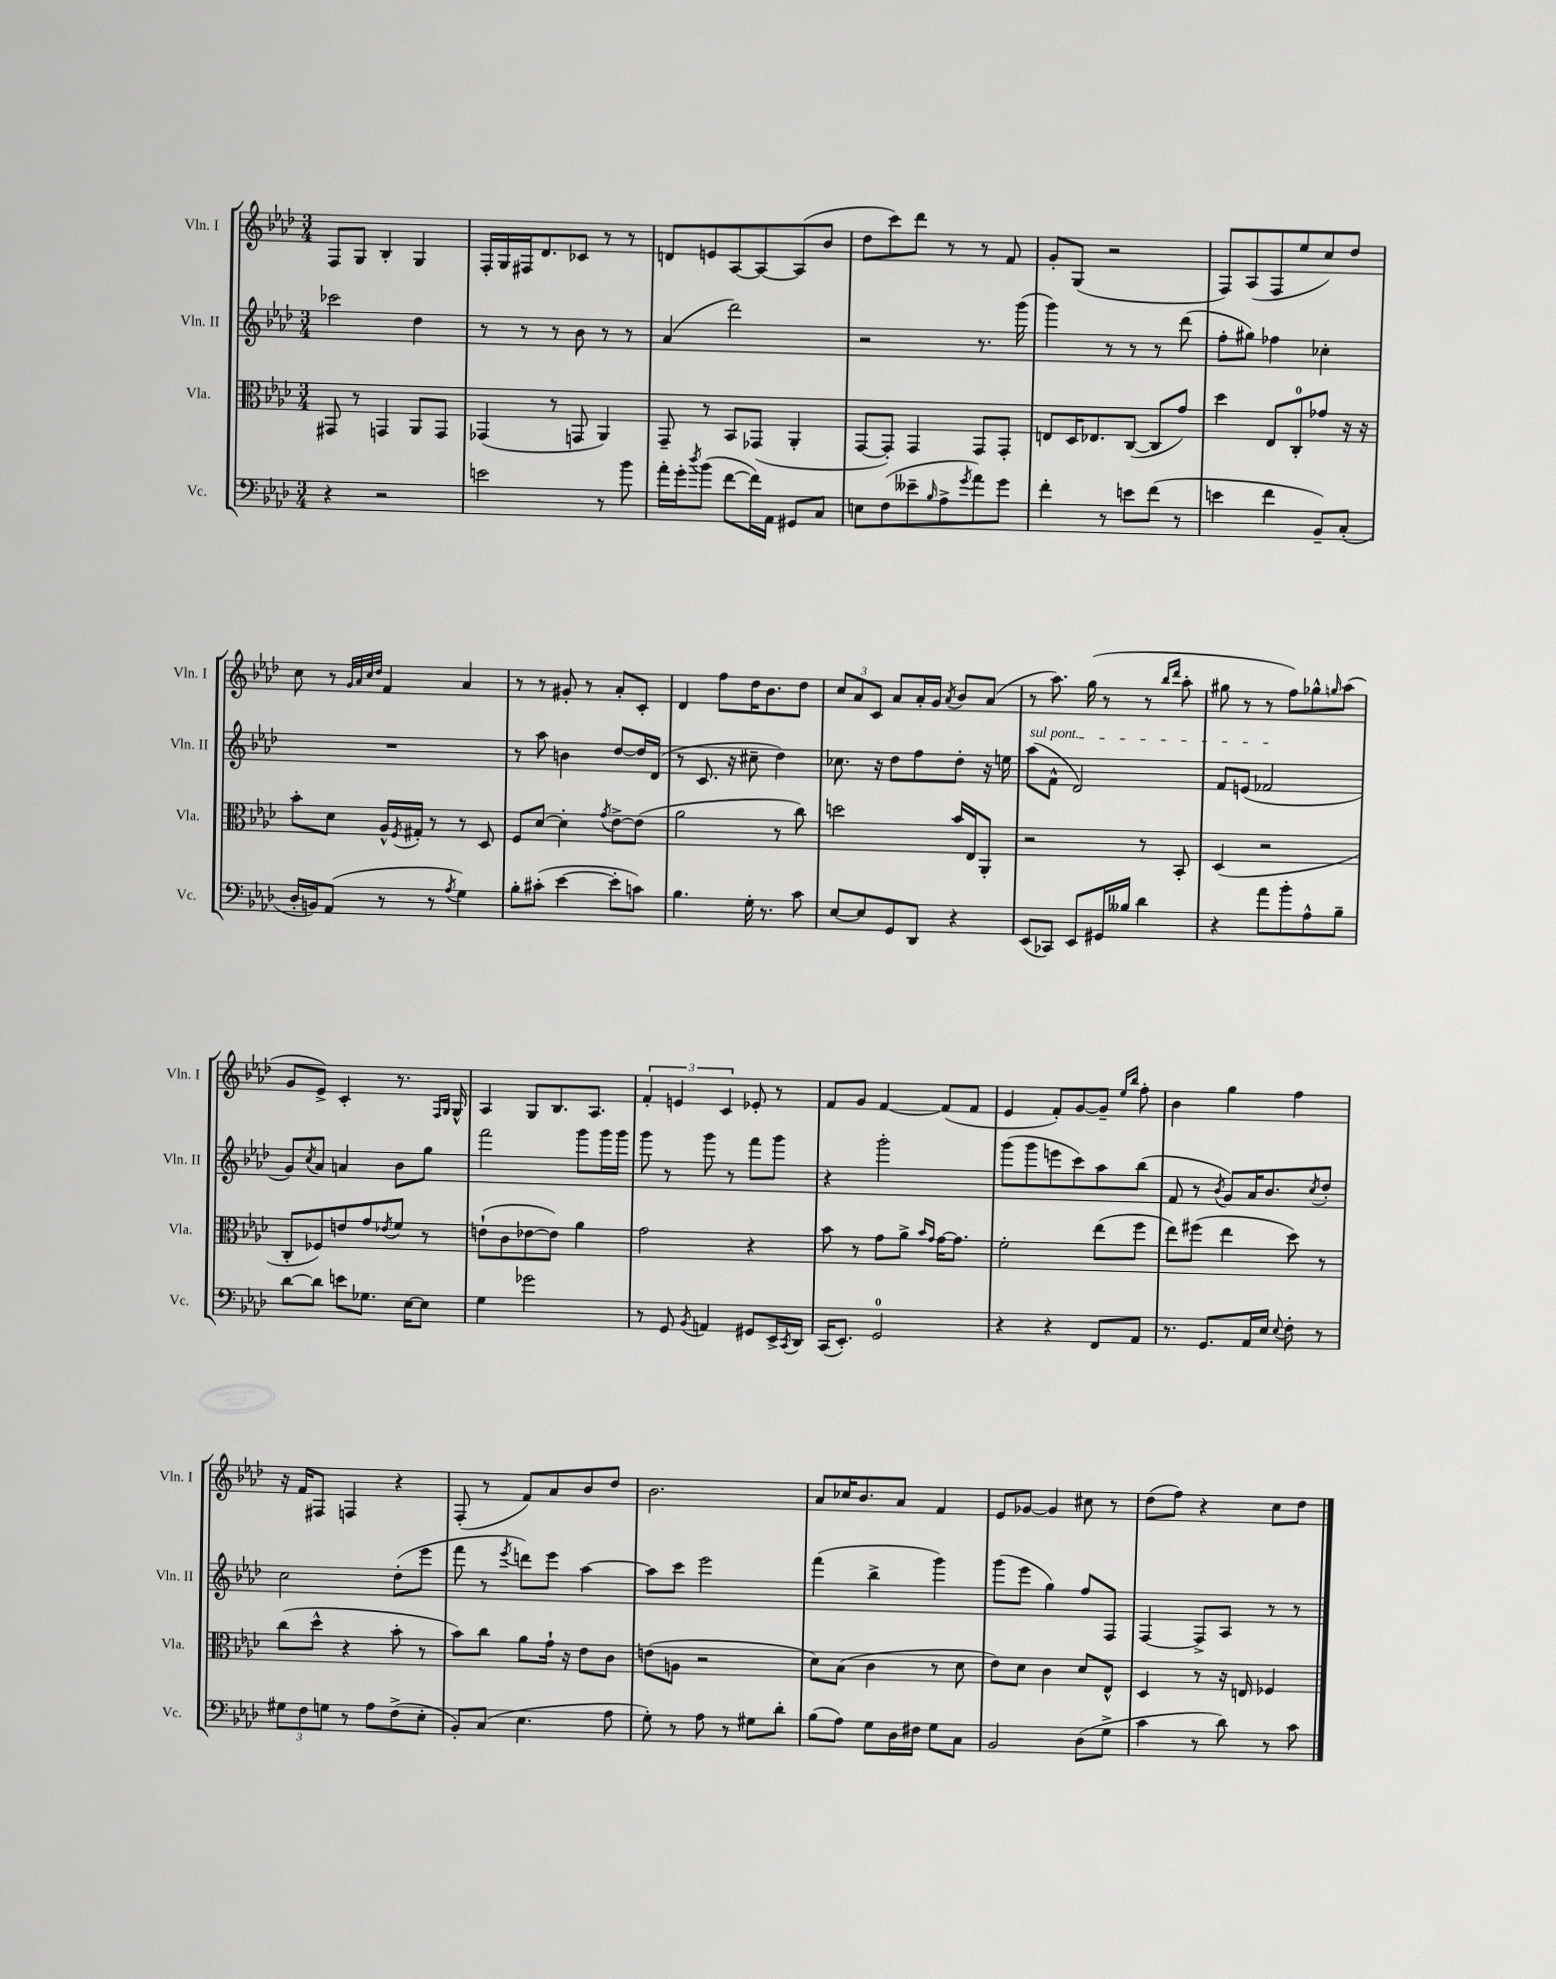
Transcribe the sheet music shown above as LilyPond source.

<<
\new StaffGroup <<
\new Staff = "s0" \with { instrumentName = "Vln. I" shortInstrumentName = "Vln. I" } {
    \clef treble \key aes \major \numericTimeSignature \time 3/4
    f8 g8 bes4-. g4 |
    f16-. g16 fis16 des'8. ces'8 r8 r8 |
    d'8 e'8 aes8~ aes8~ aes8( bes'8 |
    des''8 c'''8) des'''8 r8 r8 f'8 |
    g'8-. g8( r2 |
    f8) aes8( f8 ees''8 c''8) des''8 |
    c''8 r8 \grace { g'32 aes'32 c''32 des''32 } f'4 aes'4 |
    r8 r8 gis'8-. r8 aes'8-. c'8-. |
    des'4 f''8 des''16 bes'8. des''8 |
    \tuplet 3/2 { c''8 aes'8 c'8 } aes'8 aes'16-. g'16 \acciaccatura { aes'8 } bes'8 aes'8( |
    r8 aes''8.) g''16( r8 r8 \grace { bes''16 des'''16 } aes''8-. |
    gis''8 r8 r8 f''8) ges''8-^ \grace { g''16 } aes''8( |
    g'8 ees'8->) c'4-. r8. \grace { f16 g16 } g16-^ |
    aes4 g8 bes8. aes8. |
    \tuplet 3/2 { f'4-. e'4 c'4 } ees'8-. r8 |
    f'8 g'8 f'4~ f'8( f'8 |
    ees'4 f'8-.) g'8~ g'8-- \grace { ees''16 bes''16 } f''8-. |
    bes'4 g''4 f''4 |
    r16 f'16 fis8 f4 r4 |
    f8-.( r8 f'8) aes'8 bes'8 des''8 |
    bes'2. |
    aes'8 ces''16 bes'8. aes'8 f'4 |
    ees'8 ges'8~ ges'4 cis''8 r8 |
    des''8( f''8) r4 c''8 des''8 \bar "|." |
}
\new Staff = "s1" \with { instrumentName = "Vln. II" shortInstrumentName = "Vln. II" } {
    \clef treble \key aes \major \numericTimeSignature \time 3/4
    ces'''2 des''4 |
    r8 r8 r8 bes'8 r8 r8 |
    aes'4( des'''2) |
    r2 r8. g'''16( |
    g'''4) r8 r8 r8 des'''8( |
    f''8-. gis''8) fes''4 ces''4-. |
    R2. |
    r8 aes''8 b'4 des''8~ des''16 des'16( |
    r8 c'8. r16 cis''8-- des''4) |
    ces''8. r16 des''8 f''8 des''8-. r16 e''16 |
    \once \override TextSpanner.bound-details.left.text = \markup { \italic "sul pont." } aes''8\startTextSpan( f'8-^ des'2) |
    f'8 e'8( fes'2\stopTextSpan |
    g'8) \acciaccatura { c''8 } aes'8 a'4 bes'8 g''8 |
    f'''2 g'''8 g'''16 g'''16 |
    g'''8 r8 g'''8 r8 f'''8 g'''8 |
    r4 g'''2-. |
    g'''8( g'''8 e'''8 c'''8) aes''8 bes''8( |
    f'8 r8 \acciaccatura { bes'8 } g'8) aes'16 bes'8. \acciaccatura { c''8 } des''8-. |
    c''2 des''8-.( ees'''8 |
    f'''8 r8 \acciaccatura { ees'''8 } d'''8) ees'''8 aes''4~ |
    aes''8 c'''8 ees'''2 |
    f'''4( bes''4-> g'''4) |
    g'''8( ees'''8 g''4) f''8 f8 |
    f4~ f8-> aes8 r8 r8 \bar "|." |
}
\new Staff = "s2" \with { instrumentName = "Vla." shortInstrumentName = "Vla." } {
    \clef alto \key aes \major \numericTimeSignature \time 3/4
    gis,8 r8 g,4 aes,8 g,8 |
    ges,4( r8 g,8 aes,4) |
    g,8-- r8 bes,8 ges,8( aes,4-. |
    g,8~ g,8-.) g,4 g,8 g,8-. |
    e8 des16 ees8. c8~( c8 g'8) |
    des''4 ees8 c8-0-. ges'8 r16 r16 |
    bes'8-. des'8 aes16-^ \acciaccatura { f8 } gis16-. r8 r8 des8 |
    f8 des'8~ des'4-. \acciaccatura { g'8 } ees'8~-> ees'8( |
    aes'2 r8 c''8) |
    d''2 bes'16 ees16 aes,8-. |
    r2 r8 bes,8-. |
    des4( r2 |
    c8-. fes8) e'8 g'8 \acciaccatura { ees'8 } f'8 r8 |
    e'8-!( c'8 ees'8~ ees'8) aes'4 |
    g'2 r4 |
    bes'8 r8 g'8 aes'8-> \grace { bes'16 g'16 } g'16~ g'8. |
    f'2-. ees''8( f''8 |
    ees''8) fis''8( ees''4 des''8) r8 |
    c''8( des''8-^ r4 bes'8-. r8 |
    bes'8) c''8 aes'8 g'16-! r16 ees'8 c'8 |
    e'8( a8 r2 |
    des'8) bes8( c'4 r8 des'8 |
    ees'8) des'8 c'4 des'8 ees8-^ |
    des4 r8 r16 e16 fes4 \bar "|." |
}
\new Staff = "s3" \with { instrumentName = "Vc." shortInstrumentName = "Vc." } {
    \clef bass \key aes \major \numericTimeSignature \time 3/4
    r4 r2 |
    e'2 r8 bes'8 |
    aes'16-. g'16-. \acciaccatura { des''8 } bes'8( f'8~ f'16) aes,16 gis,8 c8 |
    e8 f8( eeses'8-- \grace { bes16 } aes8-> \acciaccatura { g'8 } aes'8) g'8 |
    f'4-. r8 e'8 f'8( r8 |
    e'4 f'4 bes,8--) c8-.( |
    des16-. b,16) aes,8( r8 r8 \acciaccatura { aes8 } g4) |
    bes8-. cis'8-.( ees'4~ ees'8-. c'8) |
    bes4. g16-. r8. c'8 |
    ees8~ ees8 g,8 des,8 r4 |
    ees,8( ces,8) ees,8 gis,16 beses16 des'4 |
    r4 aes'8 bes'8-. aes8-^ bes8-- |
    des'8~ des'8 e'8 ges8. ees16~ ees8 |
    g4 ges'2 |
    r8 g,8 \acciaccatura { bes,8 } a,4 gis,8 ees,16-> \acciaccatura { c,8 } des,16 |
    c,16( ees,8.-.) g,2-0 |
    r4 r4 f,8 aes,8 |
    r8. g,8. aes,16 ees16 \appoggiatura { ees8 } f8-. r8 |
    \tuplet 3/2 { gis8 f8 g8 } r8 aes8 f8->( ees8-. |
    bes,8-.) c8( ees4. aes8 |
    g8-.) r8 aes8 r8 gis8 des'8-. |
    bes8( aes8) g8 des16 fis16 g8 c8 |
    bes,2 des8( g8-> |
    c'4 r8 des'8) r8 c'8 \bar "|." |
}
>>
>>
\layout { \context { \Score \remove "Bar_number_engraver" } }
